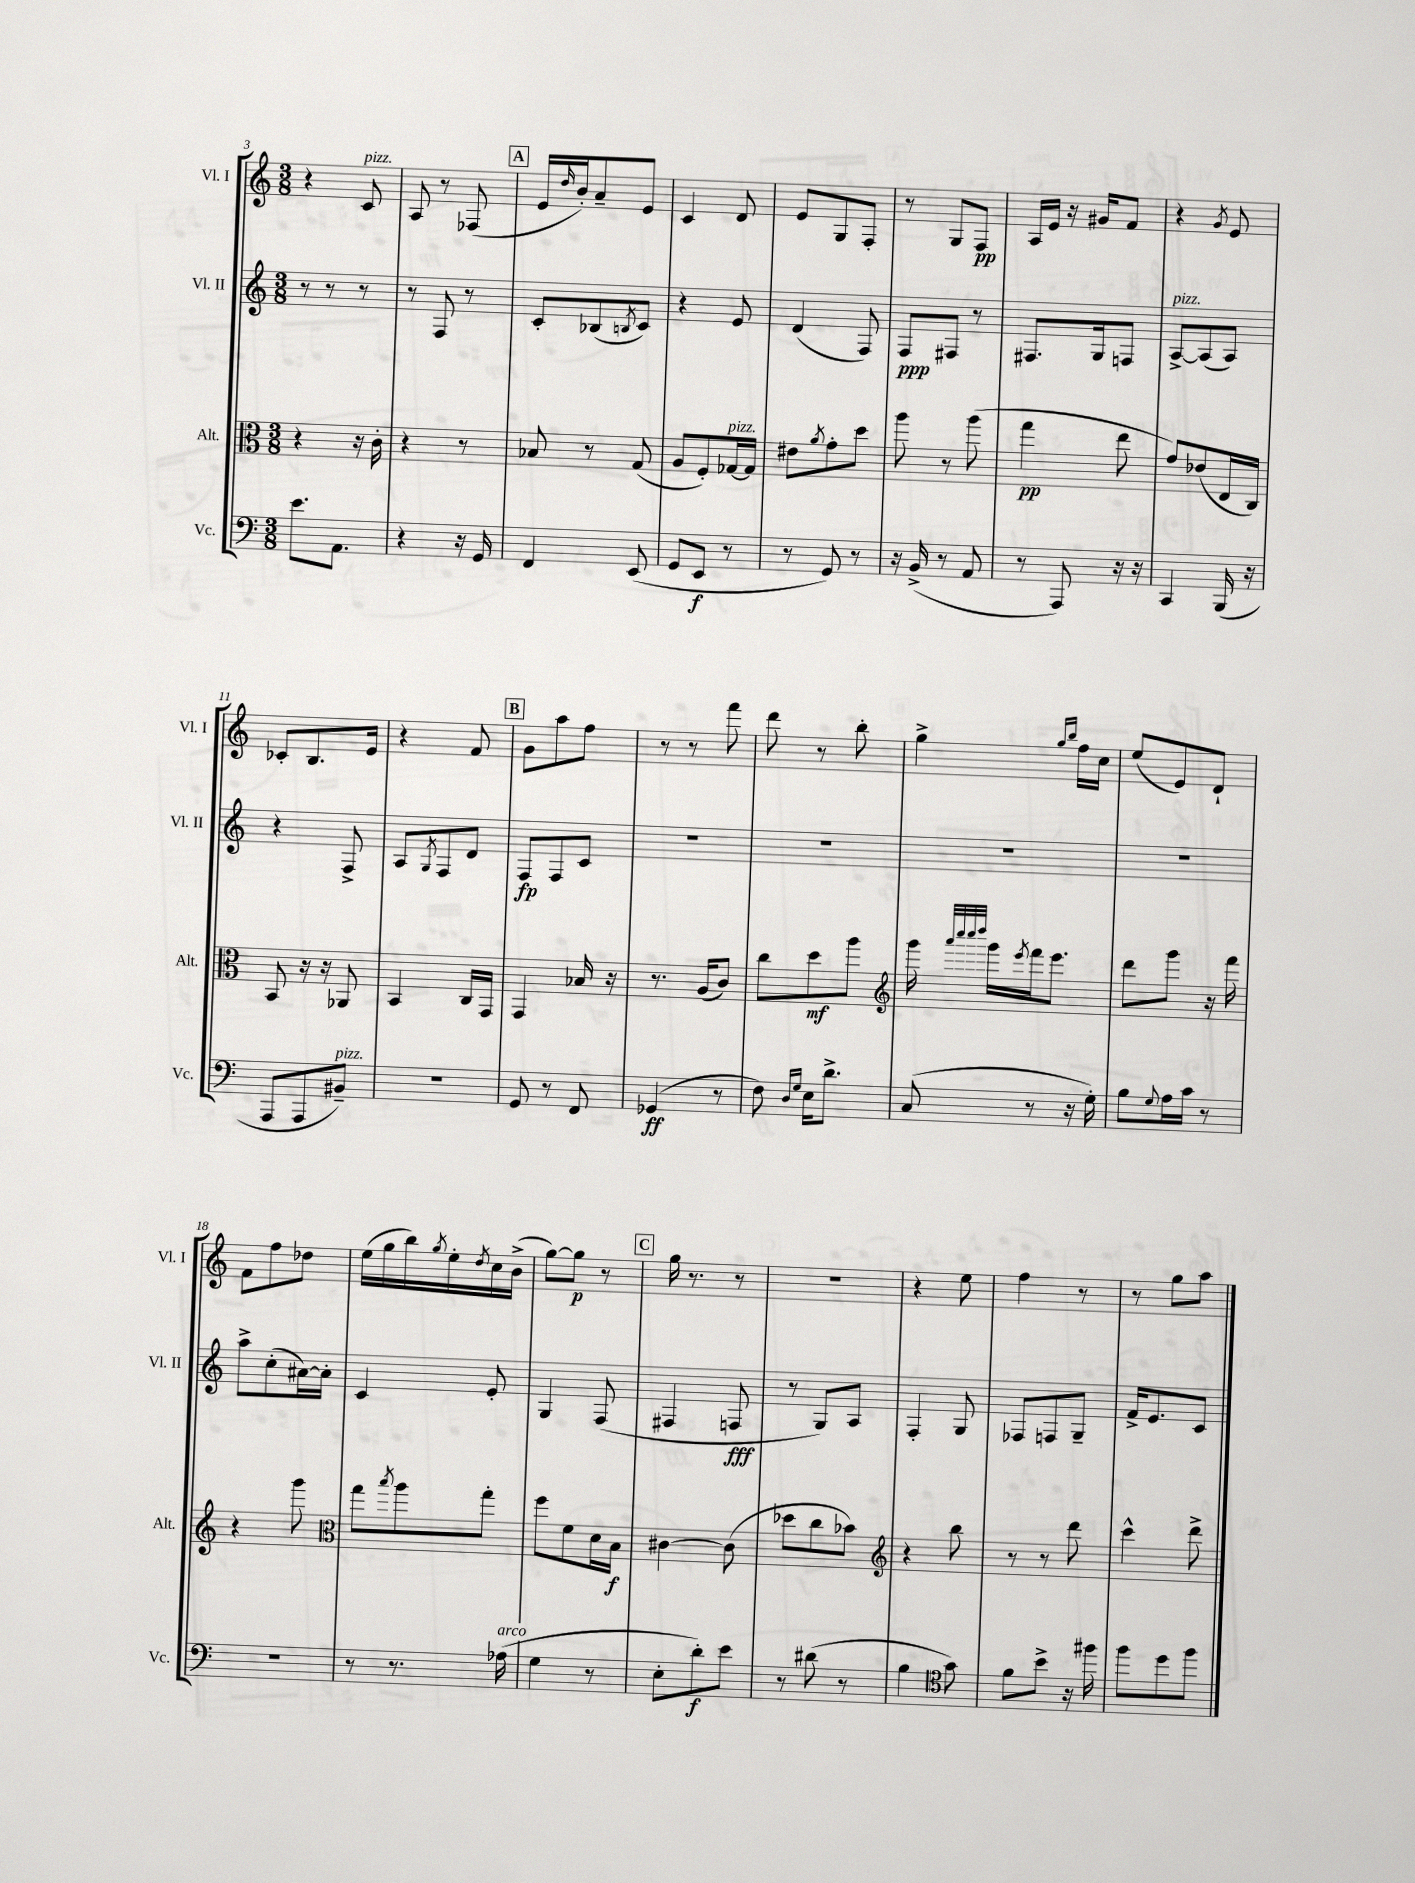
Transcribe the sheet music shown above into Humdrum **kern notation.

**kern	**dynam	**kern	**dynam	**kern	**dynam	**kern	**dynam
*part4	*part4	*part3	*part3	*part2	*part2	*part1	*part1
*staff4	*staff4	*staff3	*staff3	*staff2	*staff2	*staff1	*staff1
*I"Vc.	*	*I"Alt.	*	*I"Vl. II	*	*I"Vl. I	*
*I'Vc.	*	*I'Alt.	*	*I'Vl. II	*	*I'Vl. I	*
*clefF4	*	*clefC3	*	*clefG2	*	*clefG2	*
*k[]	*	*k[]	*	*k[]	*	*k[]	*
*M3/8	*	*M3/8	*	*M3/8	*	*M3/8	*
=3	=3	=3	=3	=3	=3	=3	=3
8.e\L	.	4r	.	8r	.	4r	.
.	.	.	.	8r	.	.	.
8.AA\J	.	.	.	.	.	.	.
!	!	!	!	!	!	!LO:TX:a:i:t=pizz.	!
.	.	16r	.	8r	.	8c/	.
.	.	16c'\	.	.	.	.	.
=4	=4	=4	=4	=4	=4	=4	=4
4r	.	4r	.	8r	.	8A/	.
.	.	.	.	8F/	.	8r	.
16r	.	8r	.	8r	.	(8F-X/	.
16GG/	.	.	.	.	.	.	.
!!LO:REH:place=s1:t=A
=5	=5	=5	=5	=5	=5	=5	=5
4FF/	.	8B-X/	.	8c'/L	.	16e/LL	.
.	.	.	.	.	.	16qqdd/	.
.	.	.	.	.	.	16b'/J)	.
.	.	8r	.	(8B-X/	.	8a~/	.
.	.	.	.	8qBn/	.	.	.
(8EE/	.	(8G/	.	8c/J)	.	8e/J	.
=6	=6	=6	=6	=6	=6	=6	=6
8GG/L	.	8A/L	.	4r	.	4c/	.
8EE/J	f	8F'/)	.	.	.	.	.
!	!	!LO:TX:a:i:t=pizz.	!	!	!	!	!
8r	.	[16G-X/L	.	8e/	.	8d/	.
.	.	16G-/JJ]	.	.	.	.	.
=7	=7	=7	=7	=7	=7	=7	=7
8r	.	8e#X\L	.	(4d/	.	8e/L	.
.	.	8qa/	.	.	.	.	.
8GG/)	.	8g'\	.	.	.	8G/	.
8r	.	8dd\J	.	8F/)	.	8F'/J	.
=8	=8	=8	=8	=8	=8	=8	=8
16r	.	8aa\	.	8F/L	ppp	8r	.
(16BB^/	.	.	.	.	.	.	.
8r	.	8r	.	8F#X/J	.	8G/L	.
8AA/	.	(8aa\	.	8r	.	8F/J	pp
=9	=9	=9	=9	=9	=9	=9	=9
8r	.	4gg\	pp	8.F#X/L	.	16A/LL	.
.	.	.	.	.	.	16e/JJ	.
8AAA/)	.	.	.	.	.	16r	.
.	.	.	.	16G/k	.	16g#X/KL	.
16r	.	8ee\	.	8Fn/J	.	8f/J	.
16r	.	.	.	.	.	.	.
=10	=10	=10	=10	=10	=10	=10	=10
!	!	!	!	!LO:TX:a:i:t=pizz.	!	!	!
4CC/	.	8g/L)	.	[8A^/L	.	4r	.
.	.	(8e-X/	.	(8A/]	.	.	.
.	.	.	.	.	.	8qg/	.
(16BBB/	.	16E/L	.	8A/J)	.	8e/	.
16r	.	16C/JJ)	.	.	.	.	.
!!LO:LB:g=z
=11	=11	=11	=11	=11	=11	=11	=11
8AAA/L	.	8BB/	.	4r	.	8c-X'/L	.
8AAA/	.	16r	.	.	.	8.B/	.
.	.	16r	.	.	.	.	.
!LO:TX:a:i:t=pizz.	!	!	!	!	!	!	!
8BB#X~/J)	.	8AA-X/	.	8F^/	.	.	.
.	.	.	.	.	.	16e/Jk	.
=12	=12	=12	=12	=12	=12	=12	=12
4.r	.	4BB/	.	8A/L	.	4r	.
.	.	.	.	8qG/	.	.	.
.	.	.	.	8F/	.	.	.
.	.	16C/LL	.	8d/J	.	8f/	.
.	.	16GG/JJ	.	.	.	.	.
!!LO:REH:place=s1:t=B
=13	=13	=13	=13	=13	=13	=13	=13
8GG/	.	4GG/	.	8F/L	fp	8g\L	.
8r	.	.	.	8F/	.	8aa\	.
8FF/	.	16B-X/	.	8c/J	.	8ff\J	.
.	.	16r	.	.	.	.	.
=14	=14	=14	=14	=14	=14	=14	=14
(4GG-X/	ff	8.r	.	4.r	.	8r	.
.	.	.	.	.	.	8r	.
.	.	(16A/KL	.	.	.	.	.
8r	.	8c/J)	.	.	.	8fff\	.
=15	=15	=15	=15	=15	=15	=15	=15
8F\)	.	8cc\L	.	4.r	.	8ddd\	.
16qqD/LL	.	.	.	.	.	.	.
16qqG/JJ	.	.	.	.	.	.	.
16E\KL	.	8dd\	mf	.	.	8r	.
8.d^\J	.	.	.	.	.	.	.
.	.	8aa\J	.	.	.	8bb'\	.
=16	=16	=16	=16	=16	=16	=16	=16
*	*	*clefG2	*	*	*	*	*
(8C/	.	16ggg\	.	4.r	.	4gg^\	.
.	.	32qqaaa/LLL	.	.	.	.	.
.	.	32qqcccc/	.	.	.	.	.
.	.	32qqcccc/	.	.	.	.	.
.	.	32qqdddd/JJJ	.	.	.	.	.
.	.	16ggg\LL	.	.	.	.	.
.	.	8qeee/	.	.	.	.	.
8r	.	16fff\J	.	.	.	.	.
.	.	8.eee\J	.	.	.	.	.
.	.	.	.	.	.	16qqgg/LL	.
.	.	.	.	.	.	16qqbb/JJ	.
16r	.	.	.	.	.	16ff\LL	.
16G'\)	.	.	.	.	.	16cc\JJ	.
=17	=17	=17	=17	=17	=17	=17	=17
8B\L	.	8ddd\L	.	4.r	.	(8ee/L	.
8qqG/	.	.	.	.	.	.	.
16A\L	.	8ggg\J	.	.	.	8e/)	.
16c\JJ	.	.	.	.	.	.	.
8r	.	16r	.	.	.	8d`/J	.
.	.	16fff\	.	.	.	.	.
!!LO:LB:g=z
=18	=18	=18	=18	=18	=18	=18	=18
4.r	.	4r	.	8aa^\L	.	8f\L	.
.	.	.	.	(8cc'\	.	8ff\	.
.	.	8ggg\	.	[16a#X\L)	.	8dd-X\J	.
.	.	.	.	16a#'\JJ]	.	.	.
=19	=19	=19	=19	=19	=19	=19	=19
*	*	*clefC3	*	*	*	*	*
8r	.	8gg\L	.	4c/	.	(16ee\LL	.
.	.	.	.	.	.	16gg\	.
.	.	8qbb/	.	.	.	.	.
8.r	.	8aa\	.	.	.	16bb\)	.
.	.	.	.	.	.	8qgg/	.
.	.	.	.	.	.	16ee'\	.
.	.	.	.	.	.	8qdd/	.
.	.	8gg'\J	.	8e'/	.	16cc\	.
!LO:TX:a:i:t=arco	!	!	!	!	!	!	!
(16A-X\	.	.	.	.	.	(16b^\JJ	.
=20	=20	=20	=20	=20	=20	=20	=20
4G\	.	8ff\L	.	4G/	.	[8gg\L)	.
.	.	8f\	.	.	.	8gg\J]	p
8r	.	16d\L	.	(8F/	.	8r	.
.	.	16B\JJ	f	.	.	.	.
!!LO:REH:place=s1:t=C
=21	=21	=21	=21	=21	=21	=21	=21
8E'\L	.	[4c#X\	.	4F#X/	.	16gg\	.
.	.	.	.	.	.	8.r	.
8d'\)	f	.	.	.	.	.	.
8e\J	.	(8c#\]	.	8Fn/	fff	8r	.
=22	=22	=22	=22	=22	=22	=22	=22
8r	.	8dd-X\L	.	8r	.	4.r	.
(8d#X\	.	8cc\	.	8G/L)	.	.	.
8r	.	8b-X\J)	.	8A/J	.	.	.
=23	=23	=23	=23	=23	=23	=23	=23
*	*	*clefG2	*	*	*	*	*
4B\	.	4r	.	4F'/	.	4r	.
*clefC4	*	*	*	*	*	*	*
8g\)	.	8bb\	.	8G/	.	8ee\	.
=24	=24	=24	=24	=24	=24	=24	=24
8f\L	.	8r	.	8F-X/L	.	4ff\	.
8b^\J	.	8r	.	8Fn/	.	.	.
16r	.	8ddd\	.	8G~/J	.	8r	.
16ff#X\	.	.	.	.	.	.	.
=25	=25	=25	=25	=25	=25	=25	=25
8ff\L	.	4ccc^^\	.	16f^/KL	.	8r	.
.	.	.	.	8.e/	.	.	.
8dd\	.	.	.	.	.	8gg\L	.
8ff\J	.	8ddd^\	.	8c/J	.	8aa\J	.
==	==	==	==	==	==	==	==
*-	*-	*-	*-	*-	*-	*-	*-
